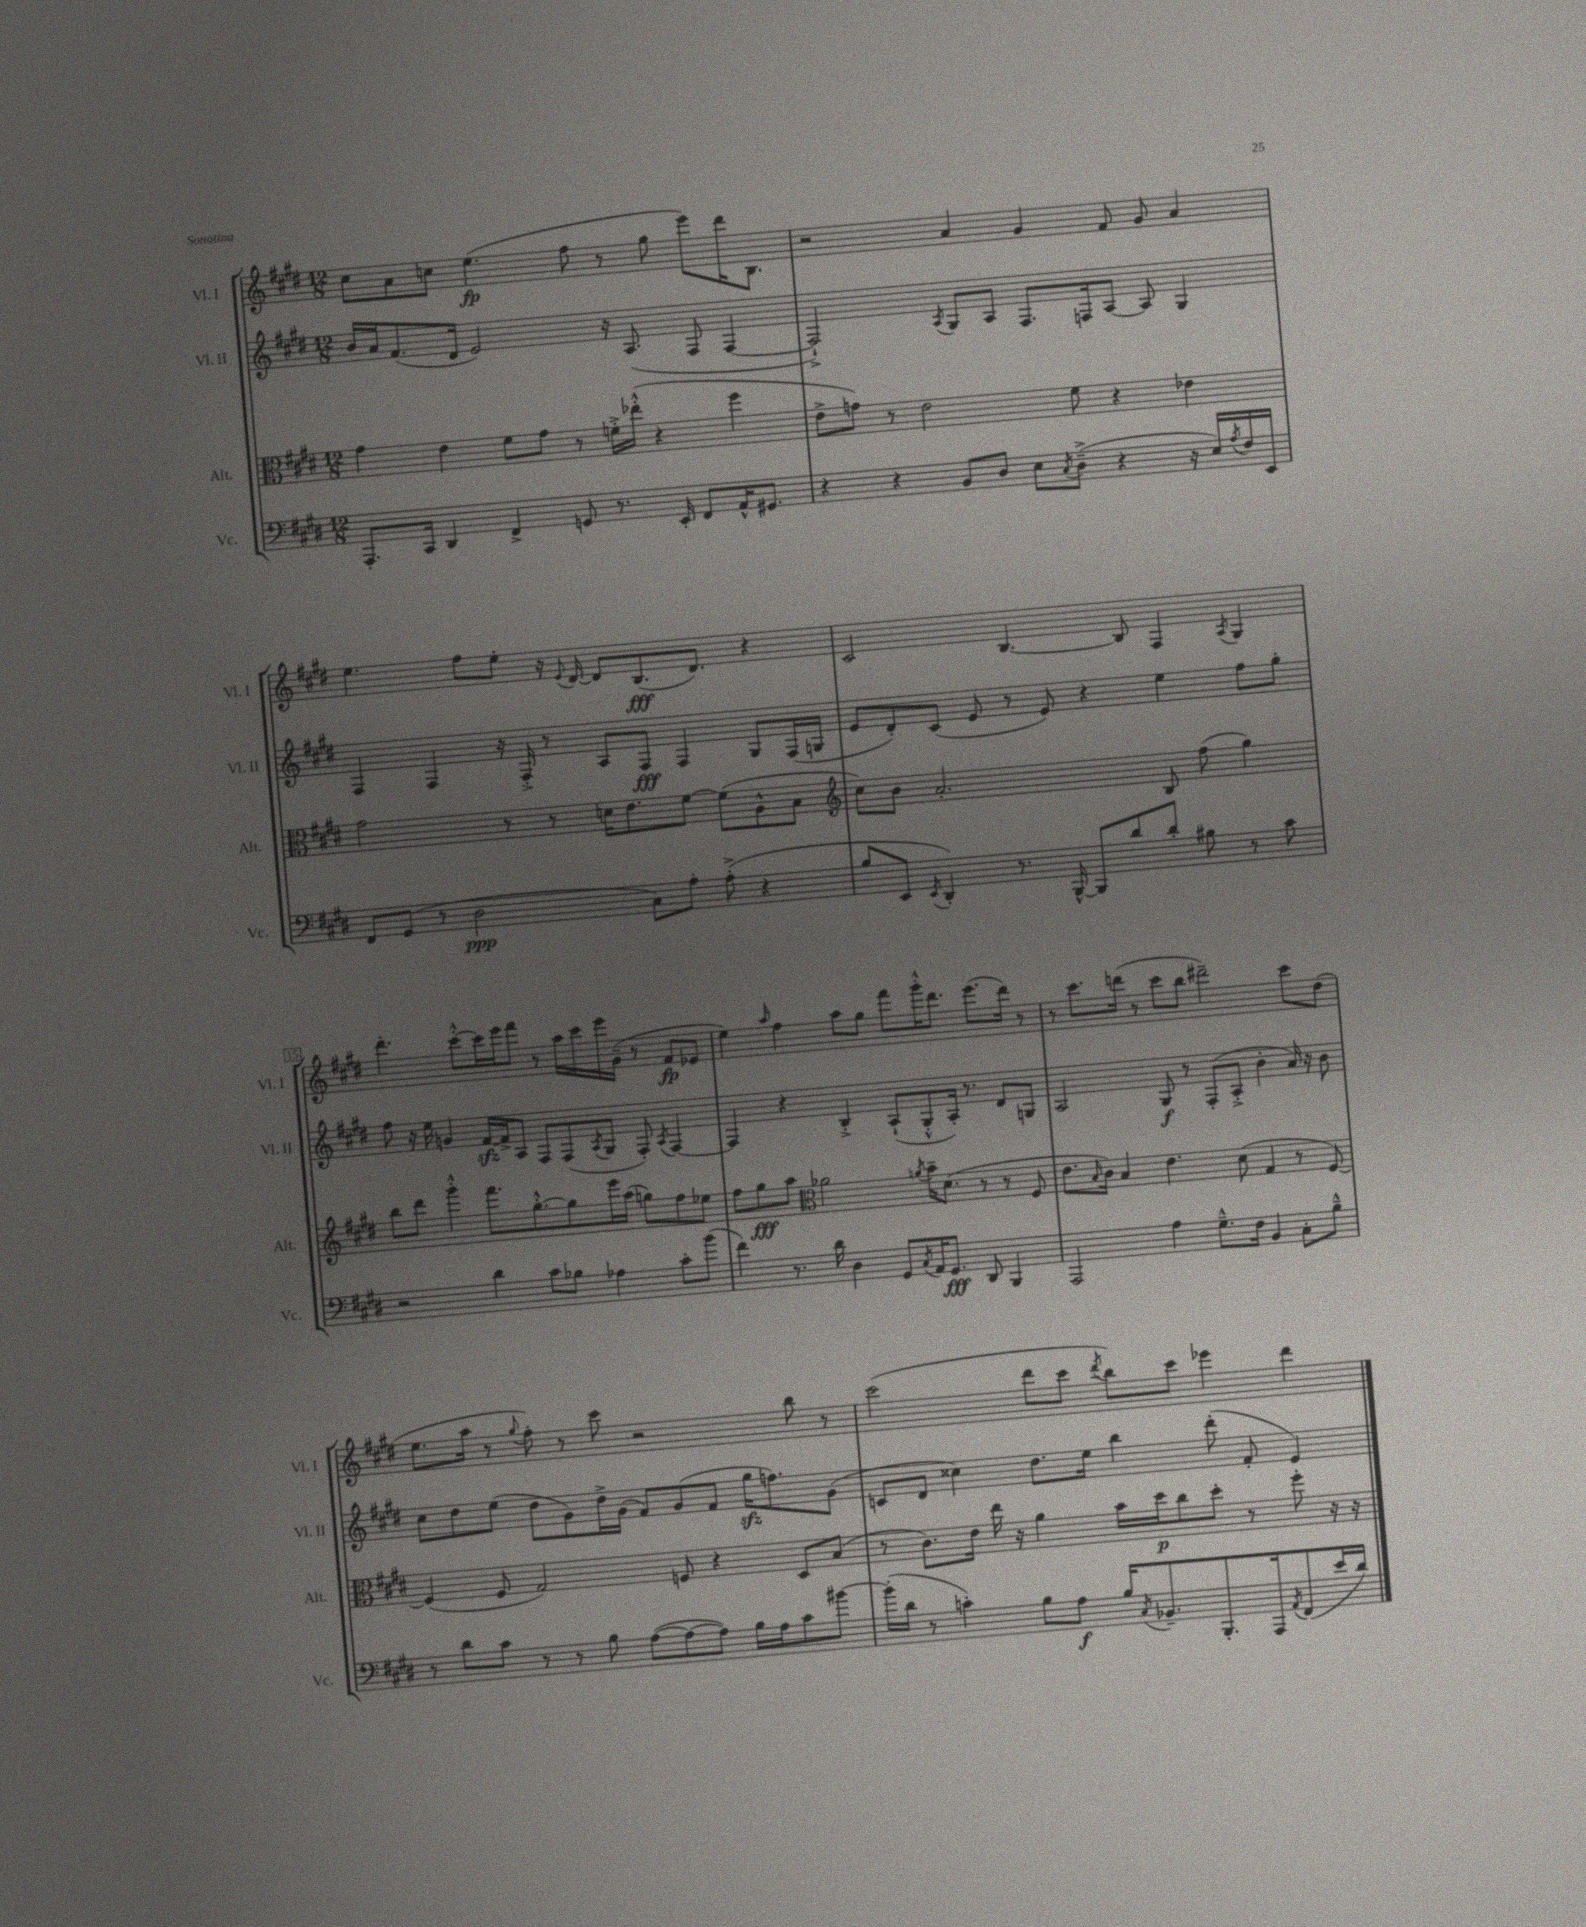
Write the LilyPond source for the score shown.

<<
\new StaffGroup <<
\new Staff = "s0" \with { instrumentName = "Vl. I" shortInstrumentName = "Vl. I" } {
    \clef treble \key e \major \numericTimeSignature \time 12/8
    cis''8 a'8 c''8 e''4.\fp( fis''8 r8 gis''8 e'''8) dis'''16 b8. |
    r2 a'4 gis'4 fis'8 gis'8 a'4 |
    e''4. fis''8 e''8-. r16 \appoggiatura { e'8 } dis'16~ dis'8 b8.\fff( dis'8.) r4 |
    cis'2 b4.~ b8 fis4 \acciaccatura { a8 } gis4 |
    dis'''4.-. cis'''8~-.-^ cis'''16 e'''16 fis'''8 r8 a''16 cis'''16 e'''16 gis'16--( r8 fis'8\fp ees'8 |
    e''4) \grace { a''16 } fis''4 a''8 gis''8 fis'''8 gis'''16-.-^ dis'''8. e'''8.( dis'''16) r8 |
    r8 cis'''8. d'''16( r8 cis'''8 b''8 dis'''2--) cis'''8 dis''8( |
    e''8. a''16 r8 \appoggiatura { gis''8 } fis''8-.) r8 cis'''8 r2 b''8 r8 |
    cis'''2( dis'''8 cis'''8 \acciaccatura { dis'''8 } b''8) cis'''8 ees'''4 dis'''4 \bar "|." |
}
\new Staff = "s1" \with { instrumentName = "Vl. II" shortInstrumentName = "Vl. II" } {
    \clef treble \key e \major \numericTimeSignature \time 12/8
    b'16 a'16 fis'8.( dis'16 e'2) r16 a8.( fis8 fis4~ |
    fis2-!->) \acciaccatura { a8 } gis8 a8 fis8. f16 a8~ a8 gis4 |
    fis4 fis4 r16 fis16-.-> r8 a8 fis8\fff fis4 gis8 fis16( g16 |
    e'8 dis'8-.) cis'8( e'8 r8 e'8) r4 e''4 fis''8 gis''8-. |
    fis''8 r16 e''16 g'4 fis'16~\sfz fis'16-> a8 fis8 fis8( \acciaccatura { a8 } gis8 fis8-.) \acciaccatura { a8 } fis4~ |
    fis4 r4 b4-.-> a8-!( gis8-.-^ a16-.) r8. dis'8 g8 |
    a2 gis8\f r8 fis8-.( a8-.-> b'4-. a'16) r16 b'8 |
    cis''8 dis''8 e''8( dis''8 gis'8) dis''16-> gis'16( fis'8) gis'8( fis'8 gis''16\sfz f''8.) gis'8( |
    c'8 dis'8 cisis''4) dis''8. e''16 b''4 dis'''8-.( fis'8-. e'4) \bar "|." |
}
\new Staff = "s2" \with { instrumentName = "Alt." shortInstrumentName = "Alt." } {
    \clef alto \key e \major \numericTimeSignature \time 12/8
    gis'4 e'4 fis'8 gis'8 r8 f'16-.-> ees''16-.-^( r4 fis''4 |
    e'8-> g'8) r8 e'2 fis'8 r4 ees'4 |
    gis'2 r8 r8 d'16 e'8. fis'8~ fis'8( a8-^ b8 |
    \clef treble cis''8) b'8 a'2.-. b8 fis''8( gis''4) |
    b''8 dis'''8 gis'''4-.-^ fis'''8. gis''8.~-.-^ gis''8 e'''16 a''16( g''8) fis''8 ees''8 |
    fis''8 gis''8\fff a''8 \clef alto aes'2 \acciaccatura { a'8 } b'16-- dis'8.( r8 r8 fis8 |
    e'8. \grace { b16 } cis'16) b4 e'4. dis'8( gis4 r8 fis8~) |
    fis4( fis8 gis2) f8 r4 dis8 b8( |
    r8 cis'8.) e'16 e''16 r16 a'4 b'16 dis''16\p cis''8 dis''8-. r8 fis''8-. r16 r16 \bar "|." |
}
\new Staff = "s3" \with { instrumentName = "Vc." shortInstrumentName = "Vc." } {
    \clef bass \key e \major \numericTimeSignature \time 12/8
    a,,8.-. cis,16 dis,4 fis,4-> g,8 r8. e,16-. fis,8 a,16-^ gis,8. |
    r4 r4 b,8 dis8 e8 \acciaccatura { cis8 } dis8--->( r4 r16 e16) \acciaccatura { a8 } fis16 e,16 |
    fis,8 gis,8( r8 dis2\ppp cis8) a8-. a8-.->( r4 |
    b8 e,8 \acciaccatura { e,8 } dis,4-.) r8. b,,16~-^ b,,8 dis'8 dis'8-. bis8 r8 cis'8 |
    r2 dis'4 cis'8 bes8 aes4 cis'8-. b'8( |
    fis'4) r8. dis'16 dis4 gis,8 \acciaccatura { cis8 } a,16 gis,8.\fff dis,8 b,,4 |
    a,,2 a4 gis8.---^ fis16 b,4 cis8-. b8---^ |
    r8 dis'8 cis'8 r8 r8 b8 a8~( a8~ a8) b16 a16 cis'8 bis'8~ |
    bis'16-.( dis'16 r8 c'4-.) b8 a8\f b16 \acciaccatura { cis8 } bes,8.-- b,,8.-. a,,16 \acciaccatura { a,8 } fis,8( e'16 dis'16) \bar "|." |
}
>>
>>
\layout { \context { \Score currentBarNumber = #11 \override BarNumber.break-visibility = ##(#f #t #t) barNumberVisibility = #(every-nth-bar-number-visible 5) \override BarNumber.stencil = #(make-stencil-boxer 0.1 0.3 ly:text-interface::print) } }
